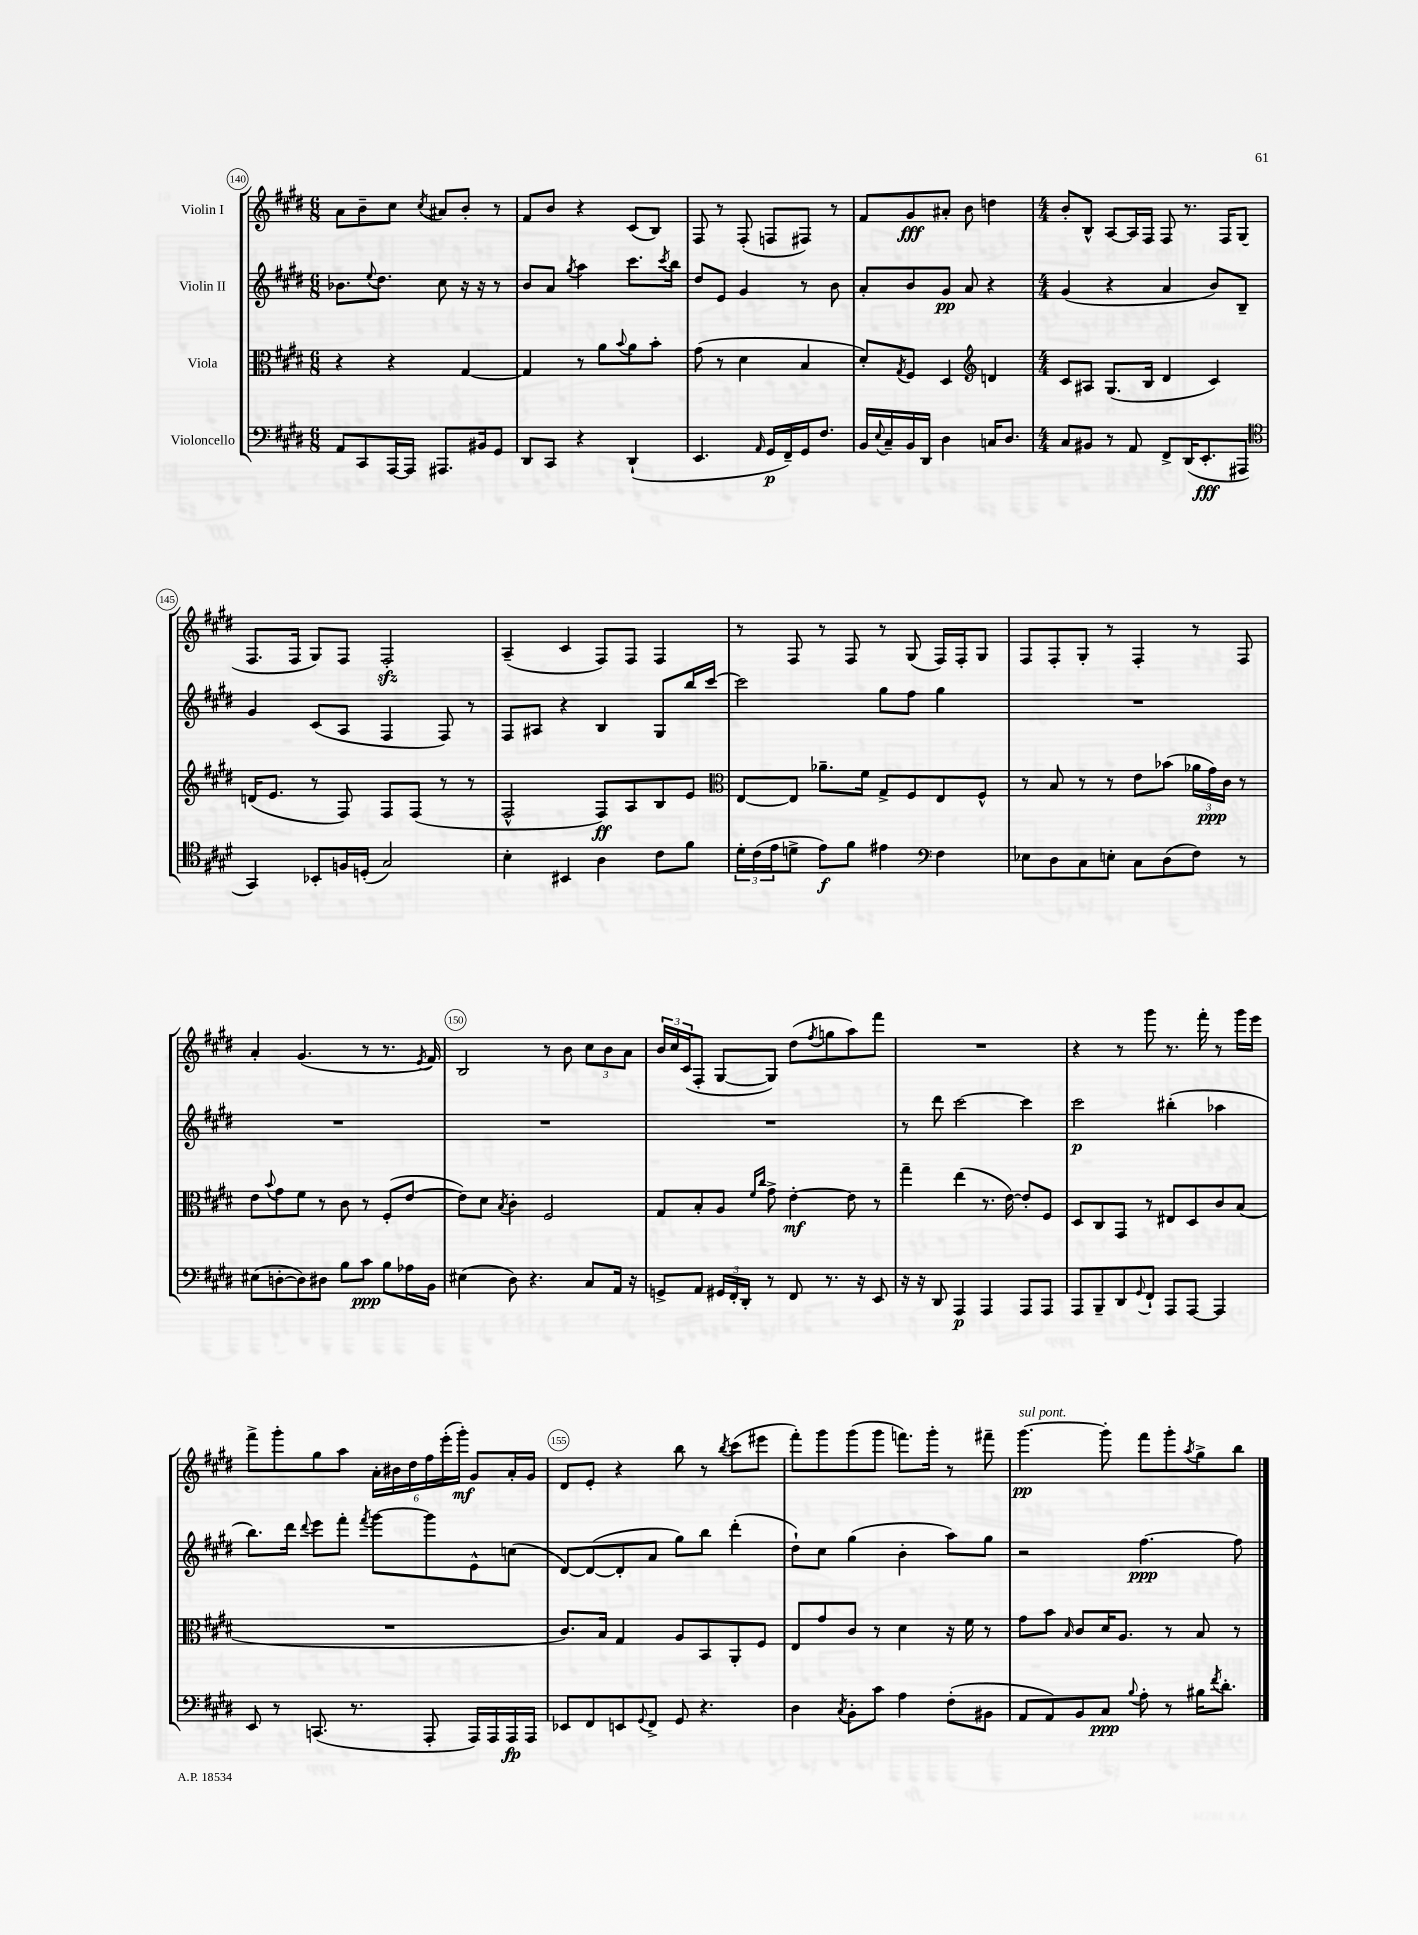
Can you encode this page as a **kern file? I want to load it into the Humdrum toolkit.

**kern	**dynam	**kern	**dynam	**kern	**dynam	**kern	**dynam
*part4	*part4	*part3	*part3	*part2	*part2	*part1	*part1
*staff4	*staff4	*staff3	*staff3	*staff2	*staff2	*staff1	*staff1
*I"Violoncello	*	*I"Viola	*	*I"Violin II	*	*I"Violin I	*
*clefF4	*	*clefC3	*	*clefG2	*	*clefG2	*
*k[f#c#g#d#]	*	*k[f#c#g#d#]	*	*k[f#c#g#d#]	*	*k[f#c#g#d#]	*
*M6/8	*	*M6/8	*	*M6/8	*	*M6/8	*
=140	=140	=140	=140	=140	=140	=140	=140
8AA/L	.	4r	.	8.b-X\L	.	8a\L	.
8CC#/	.	.	.	.	.	8b~\	.
.	.	.	.	8qqee/	.	.	.
.	.	.	.	8.dd#\J	.	.	.
[16AAA/L	.	4r	.	.	.	8cc#\J	.
16AAA/JJ]	.	.	.	.	.	.	.
.	.	.	.	.	.	8qcc#/	.
8.AAA#X/L	.	.	.	8cc#\	.	8a#X/L	.
.	.	[4G#/	.	16r	.	8b'/J	.
16BB#X/k	.	.	.	16r	.	.	.
8GG#/J	.	.	.	8r	.	8r	.
=141	=141	=141	=141	=141	=141	=141	=141
8DD#/L	.	4G#/]	.	8b/L	.	8f#/L	.
8CC#/J	.	.	.	8a/J	.	8b/J	.
.	.	.	.	8qgg#/	.	.	.
4r	.	8r	.	4aa\	.	4r	.
.	.	8a\L	.	.	.	.	.
.	.	8qqb/	.	.	.	.	.
(4DD#`/	.	8a\	.	8.ccc#\L	.	(8c#/L	.
.	.	8b'\J	.	.	.	8B/J)	.
.	.	.	.	8qccc#/	.	.	.
.	.	.	.	16bb\Jk	.	.	.
=142	=142	=142	=142	=142	=142	=142	=142
4.EE/	.	(8g#\	.	8dd#/L	.	8F#/	.
.	.	8r	.	8e/J	.	8r	.
.	.	4d#\	.	4g#/	.	(8F#'/	.
16qqAA/	.	.	.	.	.	.	.
16GG#/LL	p	.	.	.	.	8Fn/L	.
16FF#~/)	.	.	.	.	.	.	.
16GG#/J	.	4B/	.	8r	.	8F#X/J)	.
8.F#/J	.	.	.	.	.	.	.
.	.	.	.	8b\	.	8r	.
=143	=143	=143	=143	=143	=143	=143	=143
16BB/LL	.	8d#'/L)	.	8a'/L	.	8f#/L	.
8qqE/	.	.	.	.	.	.	.
16C#~/	.	.	.	.	.	.	.
.	.	8qG#/	.	.	.	.	.
16BB/	.	8F#/J	.	8b/	.	8g#/	fff
16DD#/JJ	.	.	.	.	.	.	.
4D#\	.	4D#/	.	8g#/J	pp	8a#X'/J	.
.	.	.	.	8a/	.	8b\	.
*	*	*clefG2	*	*	*	*	*
16Cn/KL	.	4dn/	.	4r	.	4ddn\	.
8.D#/J	.	.	.	.	.	.	.
=144	=144	=144	=144	=144	=144	=144	=144
*M4/4	*	*M4/4	*	*M4/4	*	*M4/4	*
8C#/L	.	8c#/L	.	(4g#/	.	8b'/L	.
8BB#X/J	.	8A#X/J	.	.	.	8B^^/J	.
8r	.	(8.G#/L	.	4r	.	[8A/L	.
8AA/	.	.	.	.	.	16A/L]	.
.	.	16B/Jk	.	.	.	16F#/JJ	.
8FF#^/L	.	4d#/	.	4a/	.	8F#/	.
(16DD#/K	.	.	.	.	.	8.r	.
8.EE'/	fff	.	.	.	.	.	.
.	.	4c#/)	.	8b/L)	.	.	.
.	.	.	.	.	.	16F#/KL	.
8AAA#X/J	.	.	.	8B~/J	.	(8G#/J	.
!!LO:LB:g=z
=145	=145	=145	=145	=145	=145	=145	=145
*clefC4	*	*	*	*	*	*	*
4GG#/)	.	(16dn/KL	.	4g#/	.	8.F#/L	.
.	.	8.e/J	.	.	.	.	.
.	.	.	.	.	.	16F#/Jk	.
8BB-X'/L	.	8r	.	(8c#/L	.	8G#/L)	.
16Fn/L	.	8F#/)	.	8A/J	.	8F#/J	.
(16Dn'/JJ	.	.	.	.	.	.	.
2G#/)	.	8F#/L	.	4F#/	.	2F#zz'/	.
.	.	(8F#/J	.	.	.	.	.
.	.	8r	.	8F#/)	.	.	.
.	.	8r	.	8r	.	.	.
=146	=146	=146	=146	=146	=146	=146	=146
4B'\	.	2F#^^/	.	8F#/L	.	(4A~/	.
.	.	.	.	8A#X/J	.	.	.
4BB#X/	.	.	.	4r	.	4c#/	.
4A\	.	8F#/L)	ff	4B/	.	8F#/L)	.
.	.	8A/	.	.	.	8F#/J	.
8c#\L	.	8B/	.	8G#/L	.	4F#/	.
8f#\J	.	8e/J	.	16bb/L	.	.	.
.	.	.	.	[16ccc#/JJ	.	.	.
=147	=147	=147	=147	=147	=147	=147	=147
*	*	*clefC3	*	*	*	*	*
24d#'\LL	.	[8E/L	.	2ccc#\]	.	8r	.
(24c#\	.	.	.	.	.	.	.
24e\J	.	.	.	.	.	.	.
8dn^\J	.	8E/J]	.	.	.	8F#/	.
8e\L)	f	8.a-X~\L	.	.	.	8r	.
8f#\J	.	.	.	.	.	8F#/	.
.	.	16f#\Jk	.	.	.	.	.
4e#X\	.	8G#^/L	.	8gg#\L	.	8r	.
.	.	8F#/	.	8ff#\J	.	(8G#/	.
*clefF4	*	*	*	*	*	*	*
4F#\	.	8E/	.	4gg#\	.	16F#/LL)	.
.	.	.	.	.	.	16F#'/J	.
.	.	8F#^^/J	.	.	.	8G#/J	.
=148	=148	=148	=148	=148	=148	=148	=148
8E-X\L	.	8r	.	1r	.	8F#/L	.
8D#\	.	8B/	.	.	.	8F#'/	.
8C#\	.	8r	.	.	.	8G#'/J	.
8En'\J	.	8r	.	.	.	8r	.
8C#\L	.	8e\L	.	.	.	4F#'/	.
(8D#\	.	(8b-X\J	.	.	.	.	.
8F#\J)	.	24a-X\LL	.	.	.	8r	.
.	.	24g#\)	ppp	.	.	.	.
.	.	24c#\JJ	.	.	.	.	.
8r	.	8r	.	.	.	8F#/	.
!!LO:LB:g=z
=149	=149	=149	=149	=149	=149	=149	=149
(8E#X\L	.	8e\L	.	1r	.	4a'/	.
.	.	8qqb/	.	.	.	.	.
[8Dn'\	.	8g#\	.	.	.	.	.
8D\])	.	8f#\J	.	.	.	(4.g#/	.
8D#X\J	.	8r	.	.	.	.	.
8B\L	.	8c#\	.	.	.	.	.
8c#\J	ppp	8r	.	.	.	8r	.
8B\L	.	(8F#'/L	.	.	.	8.r	.
16A-X\L	.	[8e/J	.	.	.	.	.
.	.	.	.	.	.	8qe/	.
16BB\JJ	.	.	.	.	.	16f#/)	.
=150	=150	=150	=150	=150	=150	=150	=150
(4E#X\	.	8e\L])	.	1r	.	2B/	.
.	.	8d#\J	.	.	.	.	.
.	.	8qB/	.	.	.	.	.
8D#\)	.	4c#'\	.	.	.	.	.
4.r	.	.	.	.	.	.	.
.	.	2F#/	.	.	.	8r	.
.	.	.	.	.	.	8b\	.
8C#/L	.	.	.	.	.	12cc#\L	.
.	.	.	.	.	.	12b\	.
16AA/Jk	.	.	.	.	.	.	.
.	.	.	.	.	.	12a\J	.
16r	.	.	.	.	.	.	.
=151	=151	=151	=151	=151	=151	=151	=151
8GGn^/L	.	8G#/L	.	1r	.	24b/LL	.
.	.	.	.	.	.	24cc#/	.
.	.	.	.	.	.	(24c#/J	.
8AA/J	.	8B'/	.	.	.	8F#'/J	.
24GG#X/LL	.	8A/J	.	.	.	[8G#/L	.
24FF#'/	.	.	.	.	.	.	.
24DD#'/JJ	.	.	.	.	.	.	.
.	.	16qqf#/LL	.	.	.	.	.
.	.	16qqcc#/JJ	.	.	.	.	.
8r	.	8g#^\	.	.	.	8G#/J])	.
8FF#/	.	[4e'\	mf	.	.	(8dd#\L	.
.	.	.	.	.	.	8qff#/	.
8.r	.	.	.	.	.	8ggn\	.
.	.	8e\]	.	.	.	8aa\)	.
16r	.	.	.	.	.	.	.
8EE/	.	8r	.	.	.	8fff#\J	.
=152	=152	=152	=152	=152	=152	=152	=152
16r	.	4gg#~\	.	8r	.	1r	.
16r	.	.	.	.	.	.	.
8DD#/	.	.	.	8ddd#\	.	.	.
4AAA/	p	(4ee\	.	[2ccc#\	.	.	.
4AAA/	.	8.r	.	.	.	.	.
.	.	[16e\)	.	.	.	.	.
8AAA/L	.	8e'/L]	.	4ccc#\]	.	.	.
8AAA/J	.	8F#/J	.	.	.	.	.
=153	=153	=153	=153	=153	=153	=153	=153
8AAA/L	.	8D#/L	.	2ccc#\	p	4r	.
8BBB~/	.	8C#/	.	.	.	.	.
8DD#/	.	8GG#/J	.	.	.	8r	.
8qqGG#/	.	.	.	.	.	.	.
8FF#`/J	.	8r	.	.	.	8ggg#\	.
8AAA/L	.	8E#X/L	.	(4bb#X'\	.	8.r	.
[8AAA/J	.	8D#/	.	.	.	.	.
.	.	.	.	.	.	16fff#'\	.
4AAA/]	.	8c#/	.	4aa-X\	.	8r	.
.	.	(8B/J	.	.	.	16ggg#\LL	.
.	.	.	.	.	.	16eee\JJ	.
!!LO:LB:g=z
=154	=154	=154	=154	=154	=154	=154	=154
8EE/	.	1r	.	8.bb\L)	.	8fff#^\L	.
8r	.	.	.	.	.	8ggg#'\	.
.	.	.	.	16ddd#\Jk	.	.	.
.	.	.	.	8qqddd#/	.	.	.
(8.CCn/	.	.	.	8eee\L	.	8gg#\	.
.	.	.	.	8fff#'\J	.	8aa\J	.
8.r	.	.	.	.	.	.	.
.	.	.	.	8qfff#/	.	.	.
.	.	.	.	[8ggg#\L	.	24a'\LL	.
.	.	.	.	.	.	24b#X\	.
.	.	.	.	.	.	24dd#\	.
8AAA'/	.	.	.	8ggg#\]	.	24ff#\	.
.	.	.	.	.	.	(24eee'\	.
.	.	.	.	.	.	24ggg#'\JJ)	mf
16AAA/LL)	.	.	.	8e^^\	.	8g#/L	.
16AAA/	.	.	.	.	.	.	.
16AAA/	fp	.	.	(8ccn\J	.	16a'/L	.
16AAA/JJ	.	.	.	.	.	16g#/JJ	.
=155	=155	=155	=155	=155	=155	=155	=155
8EE-X/L	.	8.c#/L)	.	[8d#/L)	.	8d#/L	.
8FF#/	.	.	.	(8d#/_	.	8e'/J	.
.	.	16B/Jk	.	.	.	.	.
8EEn/	.	4G#/	.	8d#'/]	.	4r	.
8qqGG#/	.	.	.	.	.	.	.
8FF#^/J	.	.	.	8a/J	.	.	.
8GG#/	.	8A/L	.	8gg#\L)	.	8bb\	.
4.r	.	8BB/	.	8bb\J	.	8r	.
.	.	.	.	.	.	8qbb/	.
.	.	8AA'/	.	(4ddd#'\	.	(8ccc#\L	.
.	.	8F#/J	.	.	.	8eee#X\J	.
=156	=156	=156	=156	=156	=156	=156	=156
4D#\	.	8E/L	.	8dd#`\L)	.	8fff#'\L)	.
.	.	8g#/	.	8cc#\J	.	8ggg#\	.
8qC#/	.	.	.	.	.	.	.
8BB'\L	.	8c#/J	.	(4gg#\	.	(8ggg#\	.
8c#\J	.	8r	.	.	.	8ggg#\J	.
4A\	.	4d#\	.	4b'\	.	8.fffn\L)	.
.	.	.	.	.	.	16ggg#'\Jk	.
(8F#'\L	.	16r	.	8aa\L)	.	8r	.
.	.	16f#\	.	.	.	.	.
8BB#X\J	.	8r	.	8gg#\J	.	8fff#X~\	.
=157	=157	=157	=157	=157	=157	=157	=157
!	!	!	!	!	!	!LO:TX:a:i:t=sul pont.	!
8AA/L	.	8g#\L	.	2r	.	[4.ggg#\	pp
8AA/)	.	8b\J	.	.	.	.	.
.	.	16qqB/	.	.	.	.	.
8BB/	.	8c#/L	.	.	.	.	.
8C#/J	ppp	16d#/K	.	.	.	8ggg#'\]	.
.	.	8.A/J	.	.	.	.	.
8qqB/	.	.	.	.	.	.	.
8A'\	.	.	.	[4.ff#\	ppp	8fff#\L	.
8r	.	8r	.	.	.	8ggg#'\	.
.	.	.	.	.	.	8qaa/	.
16B#X\KL	.	8B/	.	.	.	8gg#^\	.
8qf#/	.	.	.	.	.	.	.
8.d#'\J	.	.	.	.	.	.	.
.	.	8r	.	8ff#\]	.	8bb\J	.
==	==	==	==	==	==	==	==
*-	*-	*-	*-	*-	*-	*-	*-
